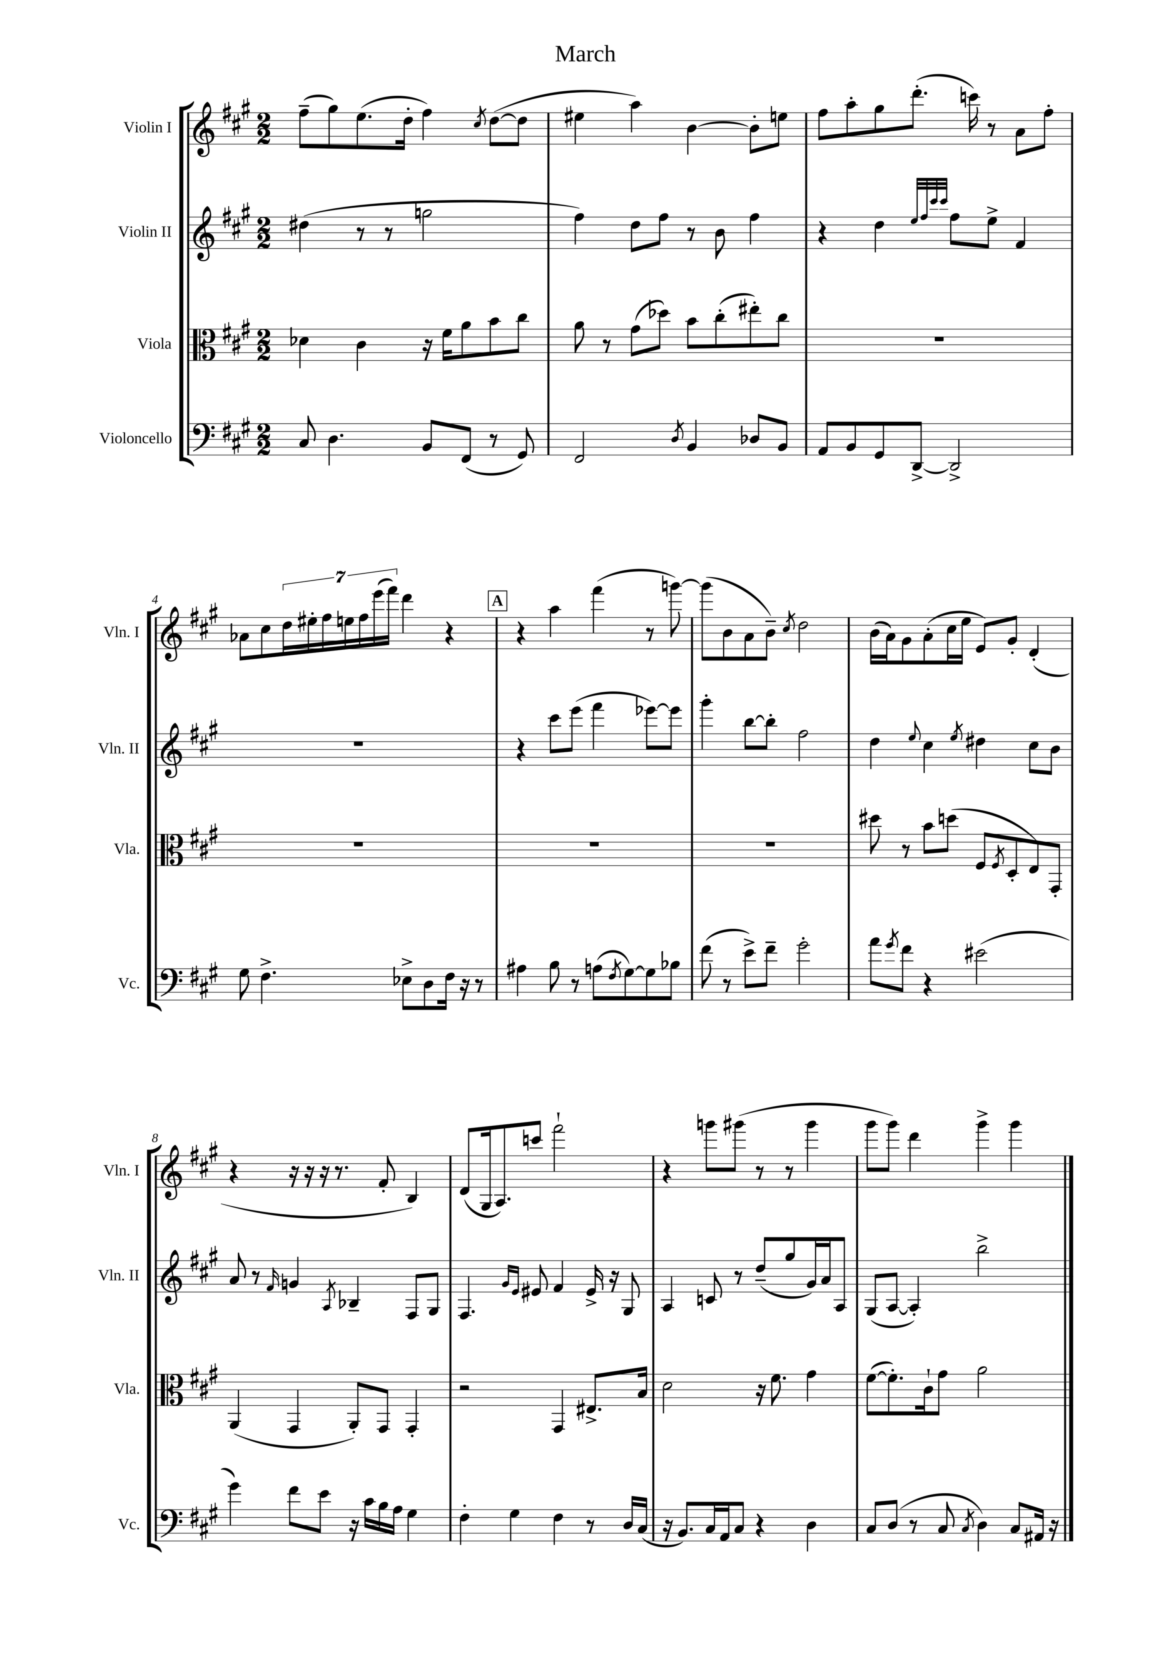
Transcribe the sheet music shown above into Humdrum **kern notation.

**kern	**kern	**kern	**kern
*staff4	*staff3	*staff2	*staff1
*clefF4	*clefC3	*clefG2	*clefG2
*k[f#c#g#]	*k[f#c#g#]	*k[f#c#g#]	*k[f#c#g#]
*M2/2	*M2/2	*M2/2	*M2/2
8C#/	4d-\	(4dd#\	(8ff#~\L
4.D\	.	.	8gg#\)
.	4c#\	8r	(8.ee\
.	.	8r	.
.	.	.	16dd'\Jk
8BB/L	16r	2gg\	4ff#\)
.	16f#\LK	.	.
(8FF#/J	8a\	.	.
.	.	.	8qcc#/
8r	8b\	.	([8dd\L
8GG#/)	8cc#\J	.	8dd\]J
=	=	=	=
2FF#/	8a\	4ff#\)	4ee#\
.	8r	.	.
.	(8g#\L	8dd\L	4aa\)
.	8dd-\J)	8ff#\J	.
8qD/	.	.	.
4BB/	8b\L	8r	[4b\
.	(8cc#'\	8b\	.
8D-/L	8ee#'\)	4ff#\	8b'\]L
8BB/J	8cc#\J	.	8ee\J
=	=	=	=
8AA/L	1r	4r	8ff#\L
8BB/	.	.	8aa'\
8GG#/	.	4dd\	8gg#\
[8DD^/J	.	.	(8.ddd'\J
.	.	32qqee/LLL	.
.	.	32qqff#/	.
.	.	32qqccc#/	.
.	.	32qqccc#/JJJ	.
2DD^/]	.	8ff#\L	.
.	.	.	16ccc\)
.	.	8ee^\J	8r
.	.	4f#/	8a\L
.	.	.	8ff#'\J
=	=	=	=
8G#\	1r	1r	8a-\L
4.F#^\	.	.	8cc#\
.	.	.	28dd\L
.	.	.	28ee#'\
.	.	.	28ff#\
.	.	.	28ee\
.	.	.	28ff#\
.	.	.	(28eee\
.	.	.	28fff#\JJ)
8E-^\L	.	.	4ddd\
8D\	.	.	.
16F#\Jk	.	.	4r
16r	.	.	.
8r	.	.	.
=	=	=	=
4A#\	1r	4r	4r
8B\	.	8ccc#\L	4aa\
8r	.	(8eee\J	.
(8A\L	.	4fff#\	(4fff#\
8qF#/	.	.	.
[8G#\)	.	.	.
8G#\]	.	[8eee-\L)	8r
8B-\J	.	8eee-\]J	[8ggg\)
=	=	=	=
(8f#\	1r	4ggg#'\	(8ggg\]L
8r	.	.	8b\
8e^\L)	.	[8bb\L	8a\
8f#~\J	.	8bb'\]J	8b~\J)
.	.	.	8qcc#/
2g#'\	.	2ff#\	2dd\
=	=	=	=
8a\L	8dd#\	4dd\	(16b\LL
.	.	.	16a\J)
8qg#/	.	.	.
8f#\J	8r	.	8g#\
.	.	8qqee/	.
4r	8b\L	4cc#\	(8a'\
.	(8dd\J	.	16cc#\L
.	.	.	16ee\JJ
.	.	8qee/	.
(2e#\	8F#/L	4dd#\	8e/L)
.	8qF#/	.	.
.	8D'/	.	8g#'/J
.	8E/)	8cc#\L	(4d'/
.	8GG#'/J	8b\J	.
=	=	=	=
4g#\)	(4AA/	8a/	4r
.	.	8r	.
.	.	16qqf#/	.
8f#\L	4GG#/	4g/	16r
.	.	.	16r
8e\J	.	.	16r
.	.	.	8.r
.	.	8qA/	.
16r	8AA'/L)	4B-~/	.
16c#\LL	.	.	.
16B\	8GG#/J	.	8f#'/
16A\JJ	.	.	.
4G#\	4GG#'/	8F#/L	4B/)
.	.	8G#/J	.
=	=	=	=
4F#'\	2r	4.F#/	(8d/L
.	.	.	16G#/k
.	.	.	8.A/)
4G#\	.	.	.
.	.	16qqg#/LL	.
.	.	16qqe/JJ	.
.	.	8e#/	8ccc/J
4F#\	4GG#/	4f#/	2fff#`\
8r	8.E#^/L	16e#^/	.
.	.	16r	.
16D/LL	.	8G#/	.
(16C#/JJ	16B/Jk	.	.
=	=	=	=
16r	2d\	4A/	4r
8.BB/L)	.	.	.
16C#/L	.	8c/	8ggg\L
16AA/J	.	.	.
8C#/J	.	8r	(8ggg#\J
4r	16r	(8dd~/L	8r
.	8.f#\	.	.
.	.	8gg#/	8r
4D\	4g#\	16g#/L)	4ggg#\
.	.	16a/J	.
.	.	8A/J	.
=	=	=	=
8C#/L	([8f#\L	(8G#/L	8ggg#\L
(8D/J	8.f#'\])	[8A/J	8ggg#\J)
8r	.	4A'/])	4ddd\
.	16c#`\k	.	.
8C#/	8g#\J	.	.
8qC#/	.	.	.
4D\)	2a\	2bb^\	4ggg#^\
8C#/L	.	.	4ggg#\
16AA#/Jk	.	.	.
16r	.	.	.
==	==	==	==
*-	*-	*-	*-
